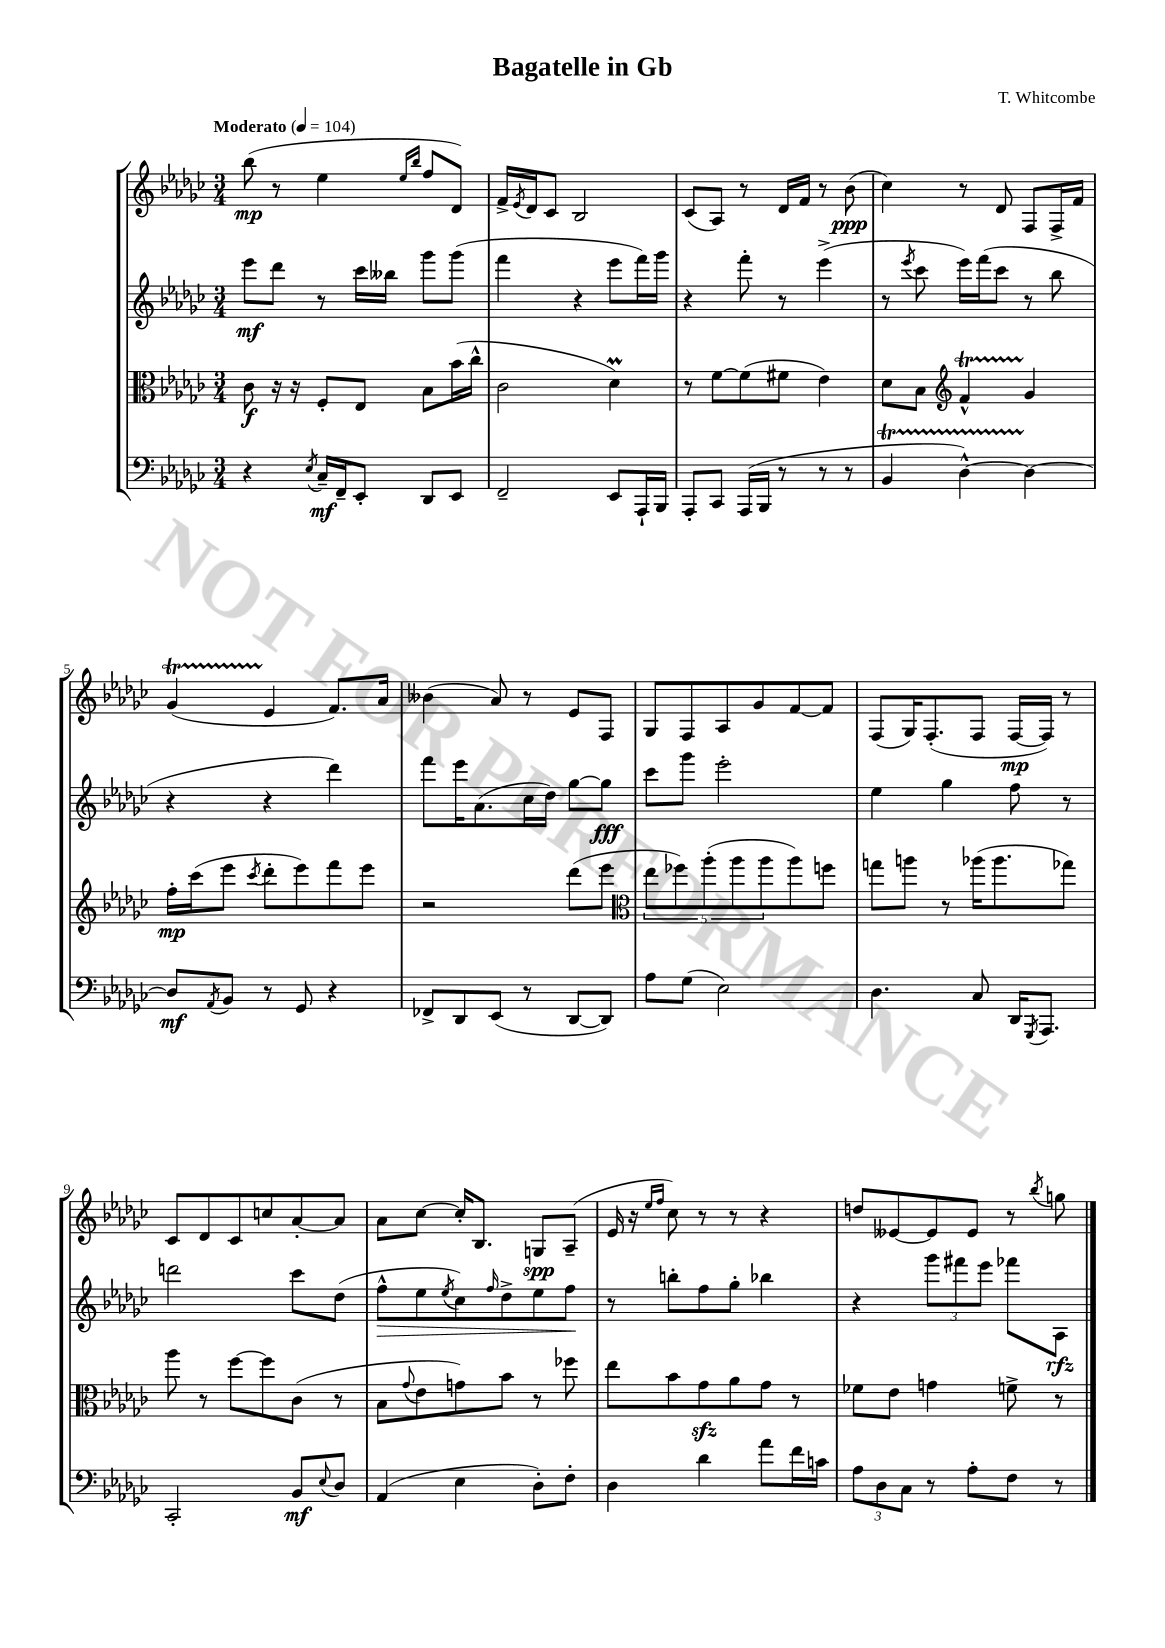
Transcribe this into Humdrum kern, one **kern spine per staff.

**kern	**dynam	**kern	**dynam	**kern	**dynam	**kern	**dynam
*part4	*part4	*part3	*part3	*part2	*part2	*part1	*part1
*staff4	*staff4	*staff3	*staff3	*staff2	*staff2	*staff1	*staff1
*clefF4	*	*clefC3	*	*clefG2	*	*clefG2	*
*k[b-e-a-d-g-c-]	*	*k[b-e-a-d-g-c-]	*	*k[b-e-a-d-g-c-]	*	*k[b-e-a-d-g-c-]	*
*M3/4	*	*M3/4	*	*M3/4	*	*M3/4	*
*MM104	*	*MM104	*	*MM104	*	*MM104	*
=1	=1	=1	=1	=1	=1	=1	=1
!	!	!	!	!	!	!LO:TX:a:B:t=Moderato	!
4r	.	8c-\	f	8eee-\L	mf	(8bb-\	mp
.	.	16r	.	8ddd-\J	.	8r	.
.	.	16r	.	.	.	.	.
8qE-/	.	.	.	.	.	.	.
16C-~/LL	mf	8F'/L	.	8r	.	4ee-\	.
16FF~/J	.	.	.	.	.	.	.
8EE-'/J	.	8E-/J	.	16ccc-\LL	.	.	.
.	.	.	.	16bb--X\JJ	.	.	.
.	.	.	.	.	.	16qqee-/LL	.
.	.	.	.	.	.	16qqbb-/JJ	.
8DD-/L	.	8B-\L	.	8ggg-\L	.	8ff/L	.
8EE-/J	.	(16b-\L	.	(8ggg-\J	.	8d-/J)	.
.	.	16cc-^^\JJ	.	.	.	.	.
=2	=2	=2	=2	=2	=2	=2	=2
2FF~/	.	2c-\	.	4fff\	.	16f^/LL	.
.	.	.	.	.	.	8qe-/	.
.	.	.	.	.	.	16d-/J	.
.	.	.	.	.	.	8c-/J	.
.	.	.	.	4r	.	2B-/	.
8EE-/L	.	4d-M\)	.	8eee-\L	.	.	.
16AAA-`/L	.	.	.	16fff\L)	.	.	.
16BBB-/JJ	.	.	.	16ggg-\JJ	.	.	.
=3	=3	=3	=3	=3	=3	=3	=3
8AAA-'/L	.	8r	.	4r	.	(8c-/L	.
8CC-/J	.	[8f\L	.	.	.	8A-/J)	.
(16AAA-/LL	.	(8f\]	.	8fff'\	.	8r	.
16BBB-/JJ	.	.	.	.	.	.	.
8r	.	8f#X\J	.	8r	.	16d-/LL	.
.	.	.	.	.	.	16f/JJ	.
8r	.	4e-\)	.	(4eee-^\	.	8r	.
8r	.	.	.	.	.	(8b-\	ppp
=4	=4	=4	=4	=4	=4	=4	=4
4BB-t/	.	8d-\L	.	8r	.	4cc-\)	.
.	.	.	.	8qeee-/	.	.	.
.	.	8B-\J	.	8ccc-\	.	.	.
*	*	*clefG2	*	*	*	*	*
[4D-TTT^^\)	.	4ft^^/	.	16eee-\LL)	.	8r	.
.	.	.	.	(16fff\J	.	.	.
.	.	.	.	8ccc-\J	.	8d-/	.
4D-\_	.	4g-/	.	8r	.	8F/L	.
.	.	.	.	8bb-\	.	16F^/L	.
.	.	.	.	.	.	16f/JJ	.
!!LO:LB:g=z
=5	=5	=5	=5	=5	=5	=5	=5
8D-/L]	mf	16ff'\LL	mp	4r	.	(4g-T/	.
.	.	(16ccc-\J	.	.	.	.	.
8qAA-/	.	.	.	.	.	.	.
8BB-/J	.	8eee-\J	.	.	.	.	.
.	.	8qccc-/	.	.	.	.	.
8r	.	8ddd-'\L	.	4r	.	4e-/	.
8GG-/	.	8eee-\)	.	.	.	.	.
4r	.	8fff\	.	4ddd-\)	.	8.f/L)	.
.	.	8eee-\J	.	.	.	.	.
.	.	.	.	.	.	16a-/Jk	.
=6	=6	=6	=6	=6	=6	=6	=6
8FF-X^/L	.	2r	.	8fff\L	.	(4b--X\	.
8DD-/	.	.	.	16eee-\K	.	.	.
.	.	.	.	(8.a-\	.	.	.
(8EE-/J	.	.	.	.	.	8a-/)	.
8r	.	.	.	16cc-\L	.	8r	.
.	.	.	.	16dd-\JJ)	.	.	.
[8DD-/L	.	(8ddd-\L	.	[8gg-\L	.	8e-/L	.
8DD-/J])	.	8eee-\J	.	8gg-\J]	fff	8F/J	.
=7	=7	=7	=7	=7	=7	=7	=7
*	*	*clefC3	*	*	*	*	*
8A-\L	.	10ee-\L	.	8ccc-\L	.	8G-/L	.
.	.	10ff-X\)	.	.	.	.	.
(8G-\J	.	.	.	8ggg-\J	.	8F/	.
.	.	(10aa-'\	.	.	.	.	.
2E-\)	.	.	.	2eee-'\	.	8A-/	.
.	.	10aa-\	.	.	.	.	.
.	.	.	.	.	.	8g-/	.
.	.	10aa-\	.	.	.	.	.
.	.	8aa-\)	.	.	.	[8f/	.
.	.	8ffn\J	.	.	.	8f/J]	.
=8	=8	=8	=8	=8	=8	=8	=8
4.D-\	.	8ggn\L	.	4ee-\	.	(8F/L	.
.	.	8aan\J	.	.	.	16G-/K)	.
.	.	.	.	.	.	(8.F'/	.
.	.	8r	.	4gg-\	.	.	.
8C-/	.	(16aa-X\KL	.	.	.	8F/J	.
.	.	8.aa-\	.	.	.	.	.
16DD-/KL	.	.	.	8ff\	.	[16F/LL	mp
8qGGG-/	.	.	.	.	.	.	.
8.AAA-/J	.	.	.	.	.	16F/JJ])	.
.	.	8gg-X\J)	.	8r	.	8r	.
!!LO:LB:g=z
=9	=9	=9	=9	=9	=9	=9	=9
2CC-'/	.	8aa-\	.	2dddn\	.	8c-/L	.
.	.	8r	.	.	.	8d-/	.
.	.	[8ff\L	.	.	.	8c-/	.
.	.	8ff\]	.	.	.	8ccn/	.
8BB-/L	mf	(8c-\J	.	8ccc-\L	.	[8a-'/	.
8qqE-/	.	.	.	.	.	.	.
8D-/J	.	8r	.	(8dd-\J	.	8a-/J]	.
=10	=10	=10	=10	=10	=10	=10	=10
!	!	!	!	!	!LO:HP:b	!	!
(4AA-/	.	8B-\L	.	8ff^^\L	>	8a-\L	.
.	.	8qqg-/	.	.	.	.	.
.	.	8e-\	.	8ee-\	.	[8cc-\J	.
.	.	.	.	8qee-/	.	.	.
4E-\	.	8gn\)	.	8cc-\)	.	16cc-'/KL]	.
.	.	.	.	.	.	8.B-/J	.
.	.	.	.	16qqff/	.	.	.
.	.	8b-\J	.	8dd-^\	.	.	.
8D-'\L)	.	8r	.	8ee-\	.	8Gn/L	spp
8F'\J	.	8ff-X\	.	8ff\J	.	(8A-~/J	.
.	.	.	.	.	]	.	.
=11	=11	=11	=11	=11	=11	=11	=11
4D-\	.	8ee-\L	.	8r	.	16e-/	.
.	.	.	.	.	.	16r	.
.	.	.	.	.	.	16qqee-/LL	.
.	.	.	.	.	.	16qqff/JJ	.
.	.	8b-\	.	8bbn'\L	.	8cc-\)	.
4d-\	.	8g-zz\	.	8ff\	.	8r	.
.	.	8a-\	.	8gg-'\J	.	8r	.
8a-\L	.	8g-\J	.	4bb-X\	.	4r	.
16f\L	.	8r	.	.	.	.	.
16cn\JJ	.	.	.	.	.	.	.
=12	=12	=12	=12	=12	=12	=12	=12
12A-\L	.	8f-X\L	.	4r	.	8ddn/L	.
12D-\	.	.	.	.	.	.	.
.	.	8e-\J	.	.	.	[8e--X/	.
12C-\J	.	.	.	.	.	.	.
8r	.	4gn\	.	12ggg-\L	.	8e--/]	.
.	.	.	.	12fff#X\	.	.	.
8A-'\L	.	.	.	.	.	8e--/J	.
.	.	.	.	12eee-\J	.	.	.
8F\J	.	8fn^\	.	8fff-X\L	.	8r	.
.	.	.	.	.	.	8qbb-/	.
8r	.	8r	.	8A-\J	rfz	8ggn\	.
==	==	==	==	==	==	==	==
*-	*-	*-	*-	*-	*-	*-	*-
